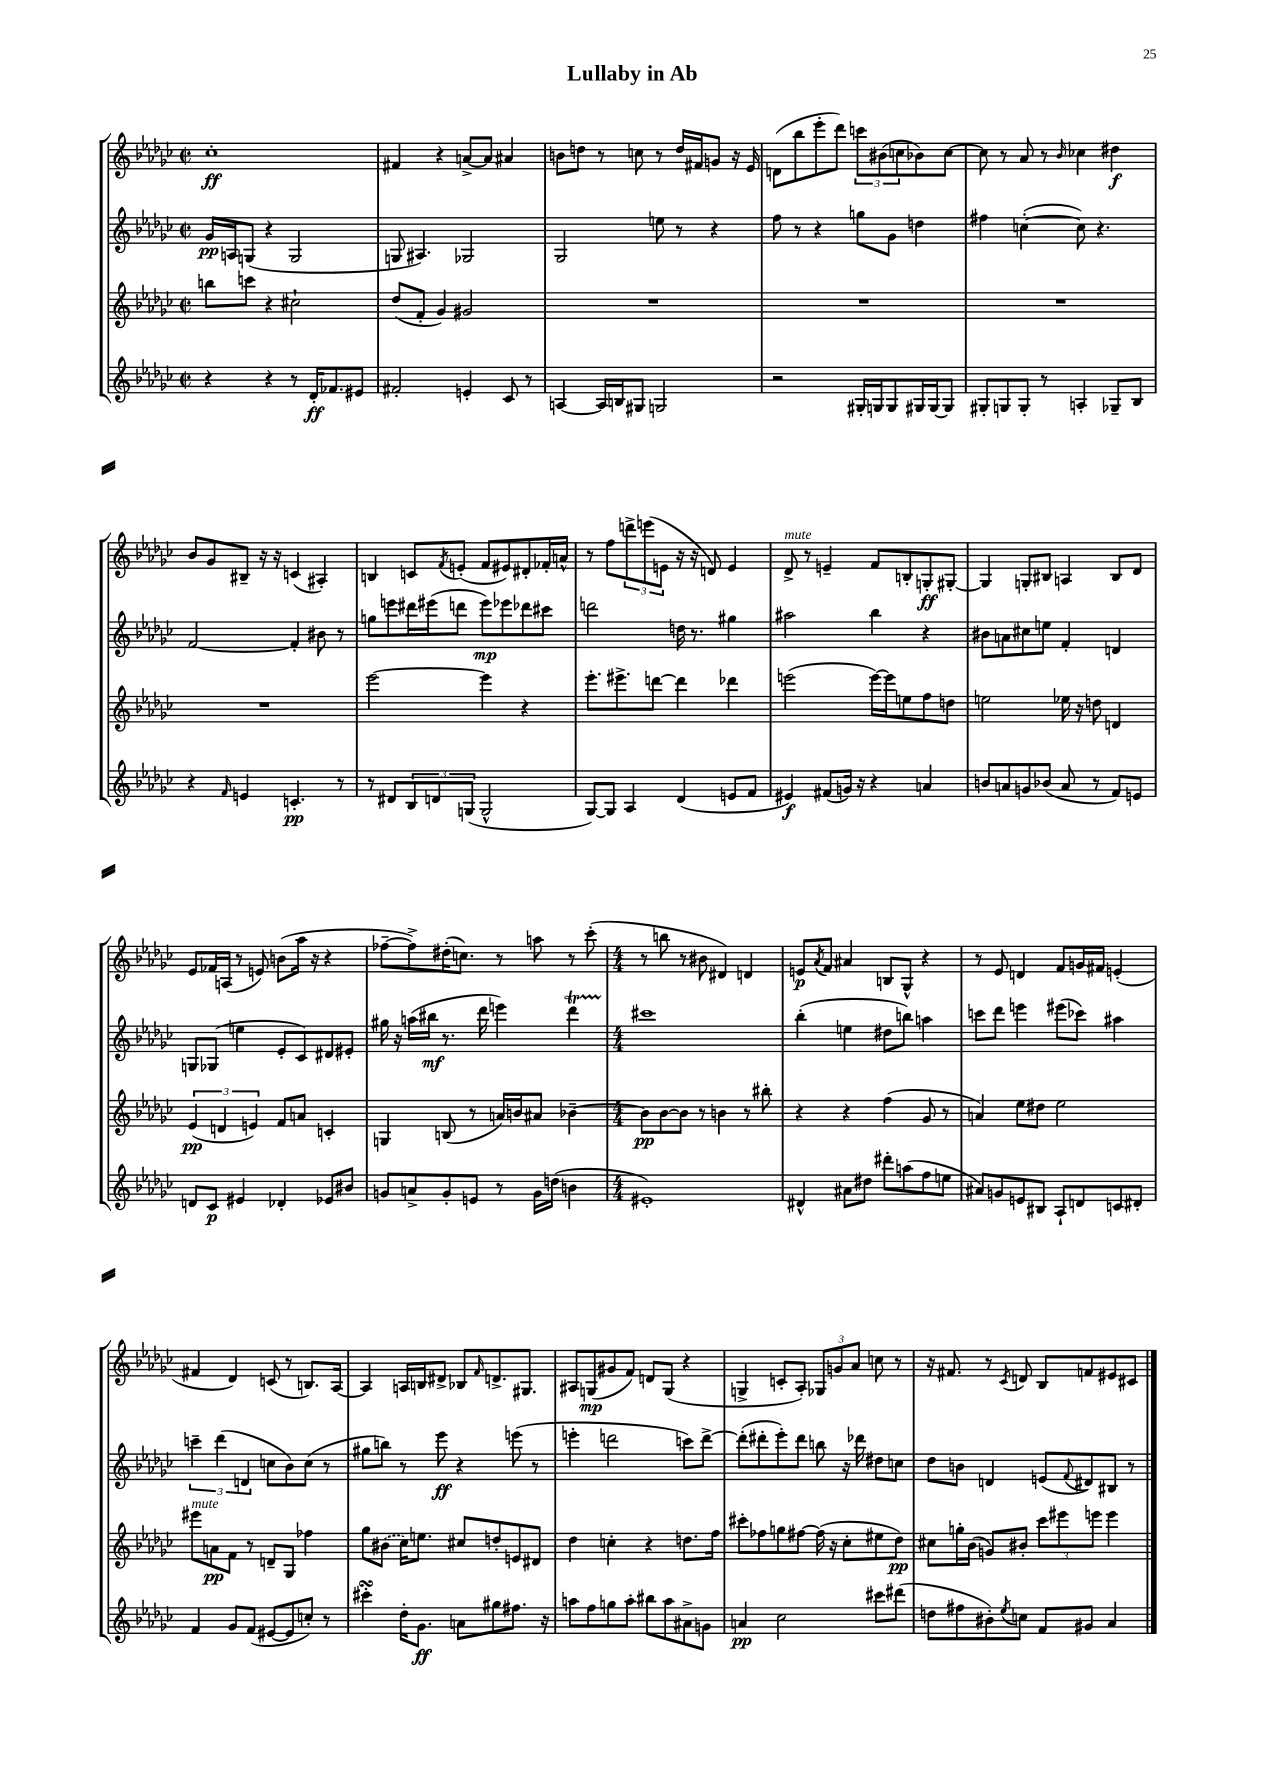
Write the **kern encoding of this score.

**kern	**kern	**kern	**kern
*staff4	*staff3	*staff2	*staff1
*clefG2	*clefG2	*clefG2	*clefG2
*k[b-e-a-d-g-c-]	*k[b-e-a-d-g-c-]	*k[b-e-a-d-g-c-]	*k[b-e-a-d-g-c-]
*M2/2	*M2/2	*M2/2	*M2/2
*met(c|)	*met(c|)	*met(c|)	*met(c|)
4r	8bb\L	16g-/LL	1cc-'
.	.	16A/J	.
.	8ccc\J	(8G/J	.
4r	4r	4r	.
8r	2cc#`\	2G/	.
16d-'/LK	.	.	.
8.f-/	.	.	.
8e#/J	.	.	.
=	=	=	=
2f#'/	(8dd-/L	8G/	4f#/
.	8f'/J	4.A#/)	.
.	4g-/)	.	4r
4e'/	2g#/	2G-/	[8a^/L
.	.	.	8a/]J
8c-/	.	.	4a#/
8r	.	.	.
=	=	=	=
[4A/	1r	2G-/	8b\L
.	.	.	8dd\J
16A/]LL	.	.	8r
16B/J	.	.	.
8G#/J	.	.	8cc\
2G/	.	8ee\	8r
.	.	8r	16dd/LL
.	.	.	16f#/J
.	.	4r	8g/J
.	.	.	16r
.	.	.	16e-/
=	=	=	=
2r	1r	8ff\	(8d\L
.	.	8r	8bb-\
.	.	4r	8eee-'\
.	.	.	8ddd-\J)
16G#'/LL	.	8gg\L	12ccc\L
16G/J	.	.	.
.	.	.	(12b#\
8G/	.	8g-\J	.
.	.	.	12cc\
16G#/L	.	4dd\	8b-\)
[16G#/J	.	.	.
8G#/]J	.	.	[8cc\J
=	=	=	=
8G#'/L	1r	4ff#\	8cc\]
8G/	.	.	8r
8G'/J	.	([4cc'\	8a-/
8r	.	.	8r
.	.	.	16qqb-/
4A'/	.	8cc\])	4cc-\
.	.	4.r	.
8G-~/L	.	.	4dd#\
8B-/J	.	.	.
=	=	=	=
4r	1r	[2f/	8b-/L
.	.	.	8g-/
16qqf/	.	.	.
4e/	.	.	8B#~/J
.	.	.	16r
.	.	.	16r
4.c'/	.	4f'/]	(4c/
.	.	8b#\	4A#'/)
8r	.	8r	.
=	=	=	=
8r	[2eee-\	8gg\L	4B/
8d#/L	.	8eee\	.
12B-/	.	16ddd#\L	8c/L
.	.	(16eee#\J	.
12d/	.	.	.
.	.	.	8qf/
.	.	8ddd\J	(8e'/J
(12G/J	.	.	.
2G^^/	4eee-\]	8eee#\L)	8f/L
.	.	8eee-\	8e#/)
.	4r	8ddd-\	8d#'/
.	.	8ccc#\J	16f-'/L
.	.	.	16a^^/JJ
=	=	=	=
[8G-/L)	8.eee-'\L	2ddd\	8r
8G-/]J	.	.	8ff\L
.	8.eee#^\	.	.
4A-/	.	.	12ddd^\
.	.	.	(12eee\
.	[8ddd\J	.	.
.	.	.	12e\J
(4d-/	4ddd\]	16dd\	16r
.	.	8.r	16r
.	.	.	8d/)
8e/L	4ddd-\	4gg#\	4e/
8f/J	.	.	.
=	=	=	=
4e#/)	(2eee\	2aa#\	8d-^/
.	.	.	8r
(8f#/L	.	.	4e~/
16g/Jk)	.	.	.
16r	.	.	.
4r	[16eee\LL)	4bb-\	8f/L
.	16eee\]J	.	.
.	8ee\	.	8B'/
4a/	8ff\	4r	8G'/
.	8dd\J	.	[8G#'/J
=	=	=	=
8b/L	2ee\	8b#\L	4G#/]
8a/	.	8a\	.
8g/	.	8cc#\	8G'/L
(8b-/J	.	8ee\J	8B#/J
8a/	16ee-\	4f'/	4A/
.	16r	.	.
8r	8dd\	.	.
8f/L)	4d/	4d/	8B#/L
8e/J	.	.	8d-/J
=	=	=	=
8d/L	(6e-/	8G/L	8e-/L
8c-/J	.	(8G-/J	16f-/L
.	6d/	.	.
.	.	.	(16A/JJ
4e#/	.	4ee\	8r
.	6e/)	.	.
.	.	.	8e/)
4d-'/	8f/L	8e-'/L	(8b\L
.	8a/J	8c-/)	16aa-\Jk
.	.	.	16r
8e-/L	4c'/	8d#/	4r
8b#/J	.	8e#'/J	.
=	=	=	=
8g/L	4G/	16gg#\	[8ff-~\L
.	.	16r	.
8a^/	.	(16aa\LL	8ff-^\])
.	.	16bb#\JJ	.
8g'/	(8B/	8.r	(16dd#'\K
.	.	.	8.cc\J)
8e/J	8r	.	.
.	.	16ddd-\	.
8r	16a/LL)	4eee\)	8r
.	16b/J	.	.
16g\LL	8a#/J	.	8aa\
(16dd\JJ	.	.	.
4b\	[4b-~\	4ddd-\	8r
.	.	.	(8ccc-'\
=	=	=	=
*M4/4	*M4/4	*M4/4	*M4/4
1e#')	8b-\]L	1ccc#	8r
.	[8b-\	.	8bb\
.	8b-\]J	.	8r
.	8r	.	8b#\
.	4b\	.	4d#/)
.	8r	.	4d/
.	8bb#'\	.	.
=	=	=	=
4d#^^/	4r	(4bb-'\	8e/L
.	.	.	8qa-/
.	.	.	8f/J
8a#\L	4r	4ee\	4a#/
8dd#\J	.	.	.
8ddd#'\L	(4ff\	8dd#\L	8B/L
(8aa\	.	8bb\J)	8G-^^/J
8ff\	8g-/	4aa\	4r
8ee\J	8r	.	.
=	=	=	=
8a#/L)	4a/)	8ccc\L	8r
8g/	.	8ddd-\J	8e-/
8e/	8ee-\L	4eee\	4d/
8B#/J	8dd#\J	.	.
8A-`/L	2ee-\	(8eee#\L	8f/L
8d/	.	8ccc-\J)	16g/L
.	.	.	16f#/JJ
8c/	.	4aa#\	(4e'/
8d#'/J	.	.	.
=	=	=	=
4f/	8eee#\L	6ccc~\	4f#/
.	8a\	.	.
.	.	(6ddd-\	.
8g-/L	8f\J	.	4d-/)
.	.	6d/	.
(8f/J	8r	.	.
[8e#/L	8d~/L	8cc\L	(8c/
8e#/]	8G-/J	8b-\)	8r
8cc'/J)	4ff-\	(8cc\J	8.B/L)
8r	.	8r	.
.	.	.	[16A-/Jk
=	=	=	=
4ccc#'\	8gg-\L	8gg#\L	4A-/]
.	(8b#\J	8bb\J)	.
16dd-'\LK	16cc-\LK)	8r	16A/LL
8.g-\J	8.ee\J	.	16B/J
.	.	8eee-\	8d#^/J
8a\L	8cc#/L	4r	8B-/L
.	.	.	16qqf/
8gg#\	8dd'/	.	8.d^/
8.ff#\J	8e/	(8eee\	.
.	.	.	8.G#/J
.	8d#/J	8r	.
16r	.	.	.
=	=	=	=
8aa\L	4dd-\	4eee'\	8A#/L
8ff\	.	.	(8G/
8gg\	4cc'\	2ddd\	8g#/
8aa'\J	.	.	8f/J)
8bb#\L	4r	.	8d/L
8aa\	.	.	(8G/J
8a#^\	8.dd\L	8ccc\L)	4r
8g\J	.	[8ddd^\J	.
.	16ff\Jk	.	.
=	=	=	=
4a/	8ccc#'\L	(8ddd'\]L	4G^/
.	8ff-\	8ddd#'\	.
2cc-\	8gg\	8eee-'\)	8c'/L
.	[8ff#\J	8ddd#\J	8A-'/J)
.	(16ff#\]	8bb\	12G-/L
.	16r	.	.
.	.	.	12g/
.	8cc-'\L	16r	.
.	.	.	12a-/J
.	.	16ddd-\	.
8ccc#\L	8ee#\	8dd#\L	8cc\
(8ddd#\J	8dd-\J)	8cc\J	8r
=	=	=	=
8dd\L	8cc#\L	8dd-\L	16r
.	.	.	8.f#/
8ff#\	16gg'\L	8b\J	.
.	(16b-\JJ	.	.
8b#'\)	8g/L)	4d/	8r
8qee-/	.	.	8qc-/
8cc\J	8b#'/J	.	8d/
8f/L	12ccc-\L	(8e/L	8B-/L
.	12eee#\	.	.
.	.	8qqf/	.
8g#/J	.	8d#/)	8f/
.	12eee\J	.	.
4a-/	4eee\	8B#/J	8e#/
.	.	8r	8c#/J
==	==	==	==
*-	*-	*-	*-
